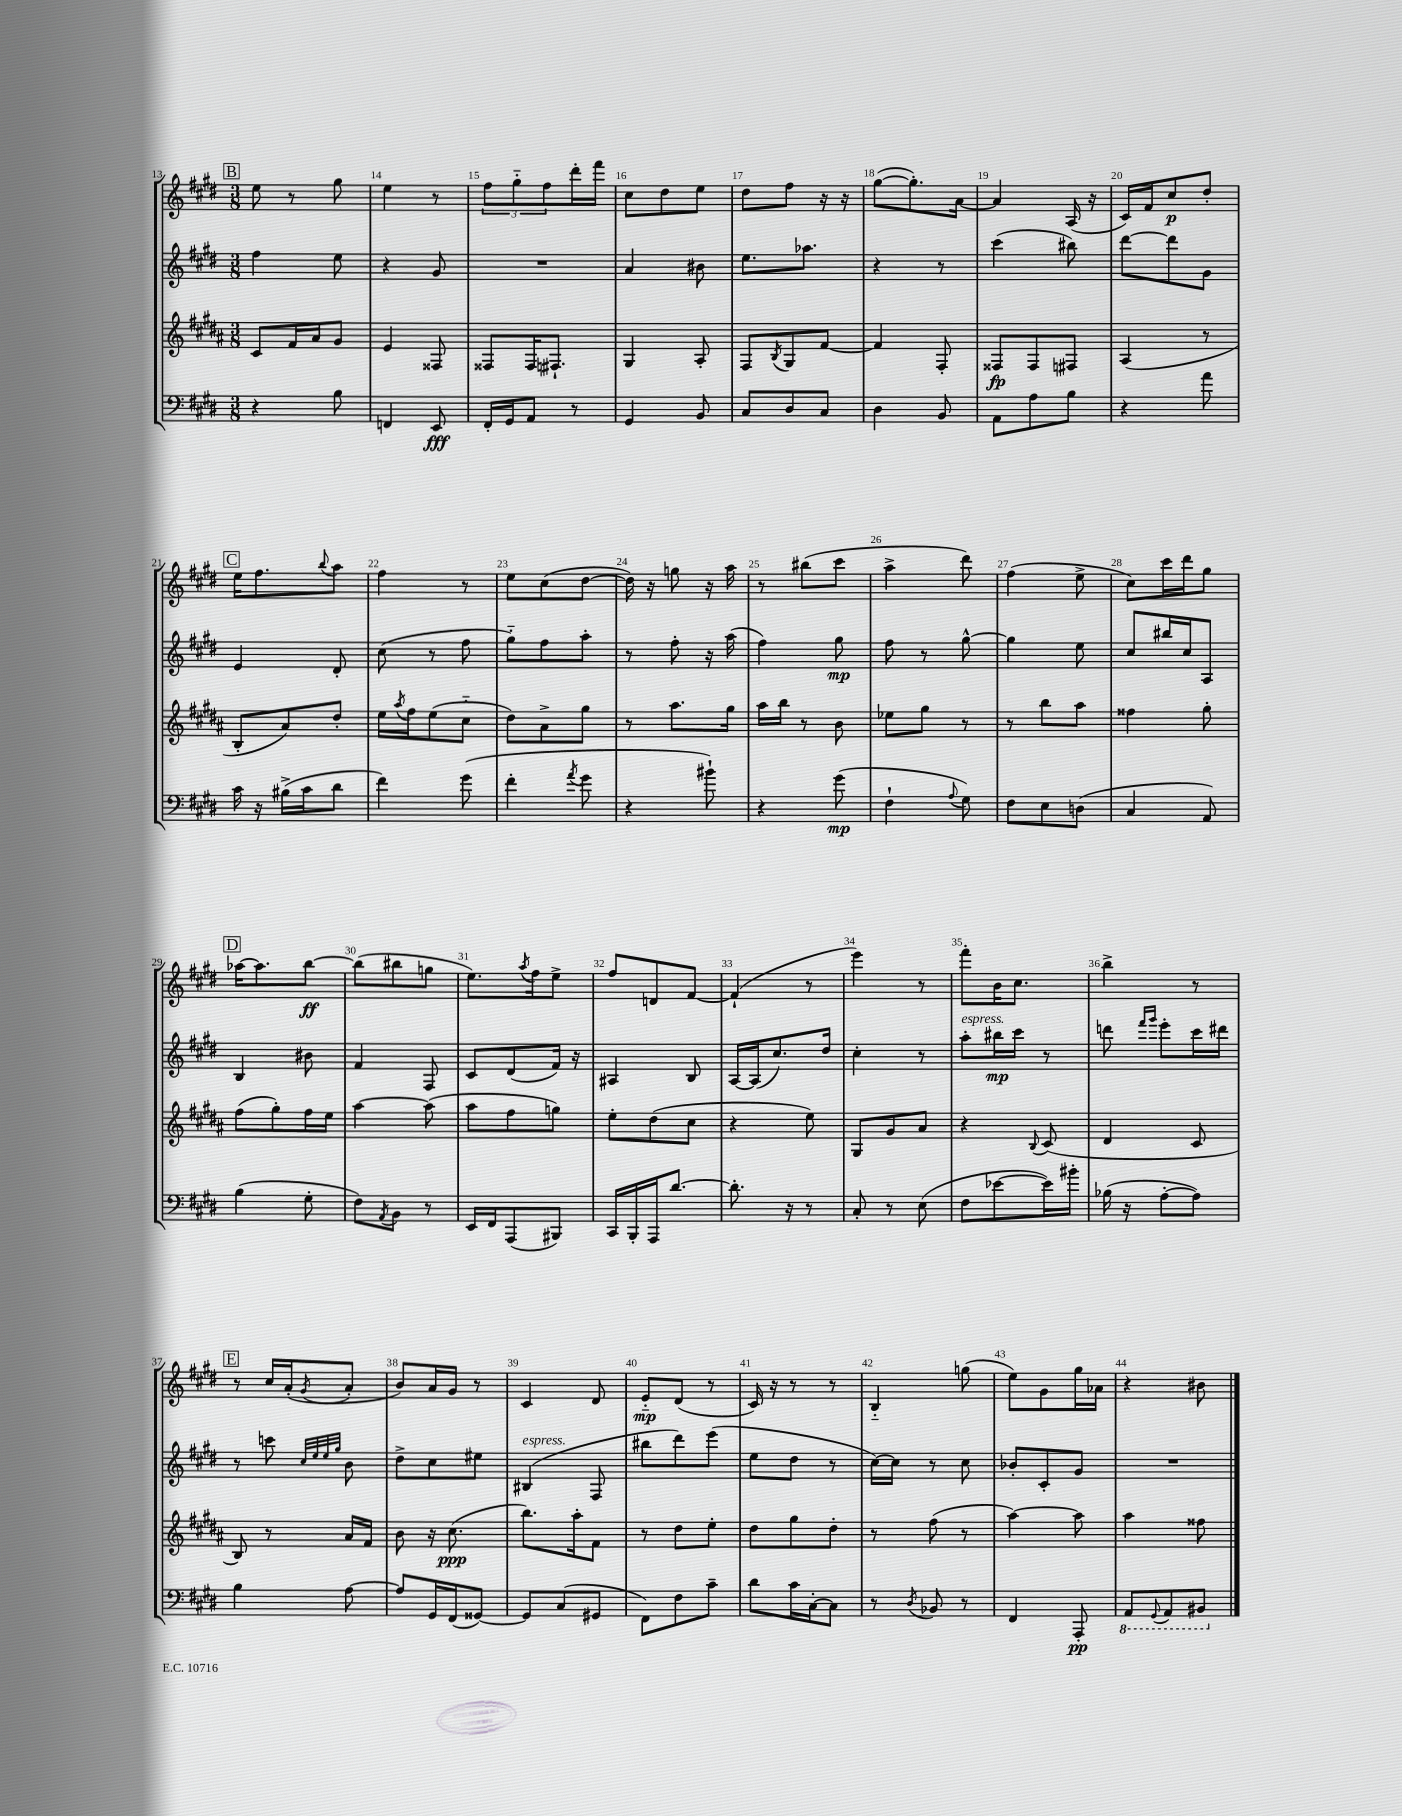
<<
\new StaffGroup <<
\new Staff = "s0" {
    \clef treble \key e \major \numericTimeSignature \time 3/8
    \mark \markup { \box "B" } e''8 r8 gis''8 |
    e''4 r8 |
    \tuplet 3/2 { fis''8 gis''8-_ fis''8 } dis'''16-. fis'''16 |
    cis''8 dis''8 e''8 |
    dis''8 fis''8 r16 r16 |
    gis''8~( gis''8.-.) a'16~ |
    a'4 a16( r16 |
    cis'16) fis'16 cis''8\p dis''8-. |
    \mark \markup { \box "C" } e''16 fis''8. \appoggiatura { b''8 } a''8 |
    fis''4 r8 |
    e''8 cis''8( dis''8~ |
    dis''16) r16 g''8 r16 a''16 |
    r8 bis''8( cis'''8 |
    a''4-> dis'''8) |
    fis''4( e''8-> |
    cis''8) cis'''16 dis'''16 gis''8 |
    \mark \markup { \box "D" } aes''16~ aes''8. b''8~\ff |
    b''8( bis''8 g''8 |
    e''8.) \acciaccatura { a''8 } fis''16 e''8-> |
    fis''8 d'8 fis'8~ |
    fis'4-!( r8 |
    e'''4) r8 |
    fis'''8-. b'16 cis''8. |
    b''4-> r8 |
    \mark \markup { \box "E" } r8 cis''16 a'16-.( \acciaccatura { gis'8 } a'8-. |
    b'8) a'16 gis'16 r8 |
    cis'4 dis'8 |
    e'8-_\mp dis'8( r8 |
    cis'16) r16 r8 r8 |
    b4-_ g''8( |
    e''8) gis'8 gis''16 aes'16 |
    r4 bis'8 \bar "|." |
}
\new Staff = "s1" {
    \clef treble \key e \major \numericTimeSignature \time 3/8
    \mark \markup { \box "B" } fis''4 e''8 |
    r4 gis'8 |
    R4. |
    a'4 bis'8 |
    e''8. aes''8. |
    r4 r8 |
    cis'''4( bis''8) |
    dis'''8~ dis'''8 gis'8 |
    \mark \markup { \box "C" } e'4 dis'8-. |
    cis''8( r8 fis''8 |
    gis''8-_) fis''8 a''8-. |
    r8 fis''8-. r16 a''16( |
    fis''4) gis''8\mp |
    fis''8 r8 gis''8~-^ |
    gis''4 e''8 |
    cis''8 bis''16 cis''16 a8 |
    \mark \markup { \box "D" } b4 bis'8 |
    fis'4 fis8 |
    cis'8 dis'8( fis'16) r16 |
    ais4 b8 |
    a16~ a16( cis''8.) dis''16 |
    cis''4-. r8 |
    a''8-.^\markup { \italic "espress." } bis''16\mp cis'''16 r8 |
    d'''8 \grace { fis'''16 gis'''16 } e'''8-. cis'''16 dis'''16 |
    \mark \markup { \box "E" } r8 c'''8 \grace { cis''32 e''32 e''32 gis''32 } b'8 |
    dis''8-> cis''8 eis''8 |
    bis4^\markup { \italic "espress." }( fis8 |
    bis''8 dis'''8) e'''8( |
    e''8 dis''8 r8 |
    cis''16~) cis''16 r8 cis''8 |
    bes'8-. cis'8-. gis'8 |
    R4. \bar "|." |
}
\new Staff = "s2" {
    \clef treble \key b \major \numericTimeSignature \time 3/8
    \mark \markup { \box "B" } cis'8 fis'16 ais'16 gis'8 |
    e'4 fisis8 |
    fisis8 fisis16 fis8.-! |
    gis4 ais8-. |
    fis8 \acciaccatura { b8 } gis8 fis'8~ |
    fis'4 fis8-. |
    fisis8\fp fisis8 fis8 |
    ais4( r8 |
    \mark \markup { \box "C" } b8-. ais'8) dis''8-. |
    e''16 \acciaccatura { ais''8 } fis''16 e''8( cis''8-_ |
    dis''8) ais'8-> gis''8 |
    r8 ais''8. gis''16 |
    ais''16 b''16 r8 b'8 |
    ees''8 gis''8 r8 |
    r8 b''8 ais''8 |
    fisis''4 gis''8-. |
    \mark \markup { \box "D" } fis''8( gis''8-.) fis''16 e''16 |
    ais''4~ ais''8( |
    ais''8 fis''8 g''8) |
    e''8-. dis''8( cis''8 |
    r4 e''8) |
    gis8 gis'8 ais'8 |
    r4 \appoggiatura { b8 } cis'8( |
    dis'4 cis'8 |
    \mark \markup { \box "E" } b8) r8 ais'16 fis'16 |
    b'8 r16 cis''8.\ppp( |
    b''8.) ais''16-. fis'8 |
    r8 dis''8 e''8-. |
    dis''8 gis''8 dis''8-. |
    r8 fis''8( r8 |
    ais''4~) ais''8 |
    ais''4 fisis''8 \bar "|." |
}
\new Staff = "s3" {
    \clef bass \key e \major \numericTimeSignature \time 3/8
    \mark \markup { \box "B" } r4 b8 |
    f,4 e,8\fff |
    fis,16-. gis,16 a,8 r8 |
    gis,4 b,8 |
    cis8 dis8 cis8 |
    dis4 b,8 |
    a,8 a8 b8 |
    r4 a'8 |
    \mark \markup { \box "C" } cis'16 r16 bis16->( cis'16 dis'8 |
    fis'4) gis'8( |
    fis'4-. \acciaccatura { a'8 } gis'8 |
    r4 bis'8-!) |
    r4 gis'8\mp( |
    fis4-! \appoggiatura { a8 } gis8) |
    fis8 e8 d8( |
    cis4 a,8) |
    \mark \markup { \box "D" } b4( gis8-. |
    fis8) \acciaccatura { a,8 } b,8 r8 |
    e,16 fis,16 a,,8( bis,,8) |
    cis,16 b,,16-. a,,16 dis'8.~ |
    dis'8.-. r16 r8 |
    cis8-. r8 e8( |
    fis8 ees'8~ ees'16) bis'16-. |
    bes16( r16 a8~-. a8) |
    \mark \markup { \box "E" } b4 a8~ |
    a8 gis,16 fis,16( gisis,8~) |
    gisis,8 cis8( gis,8 |
    fis,8) fis8 cis'8-- |
    dis'8 cis'16 cis16~-. cis8 |
    r8 \acciaccatura { dis8 } bes,8 r8 |
    fis,4 a,,8-.\pp |
    \ottava #-1 a,,8 \appoggiatura { gis,,8 } a,,8 bis,,8 \ottava #0 \bar "|." |
}
>>
>>
\layout { \context { \Score currentBarNumber = #13 \override BarNumber.break-visibility = ##(#f #t #t) barNumberVisibility = #all-bar-numbers-visible } }
